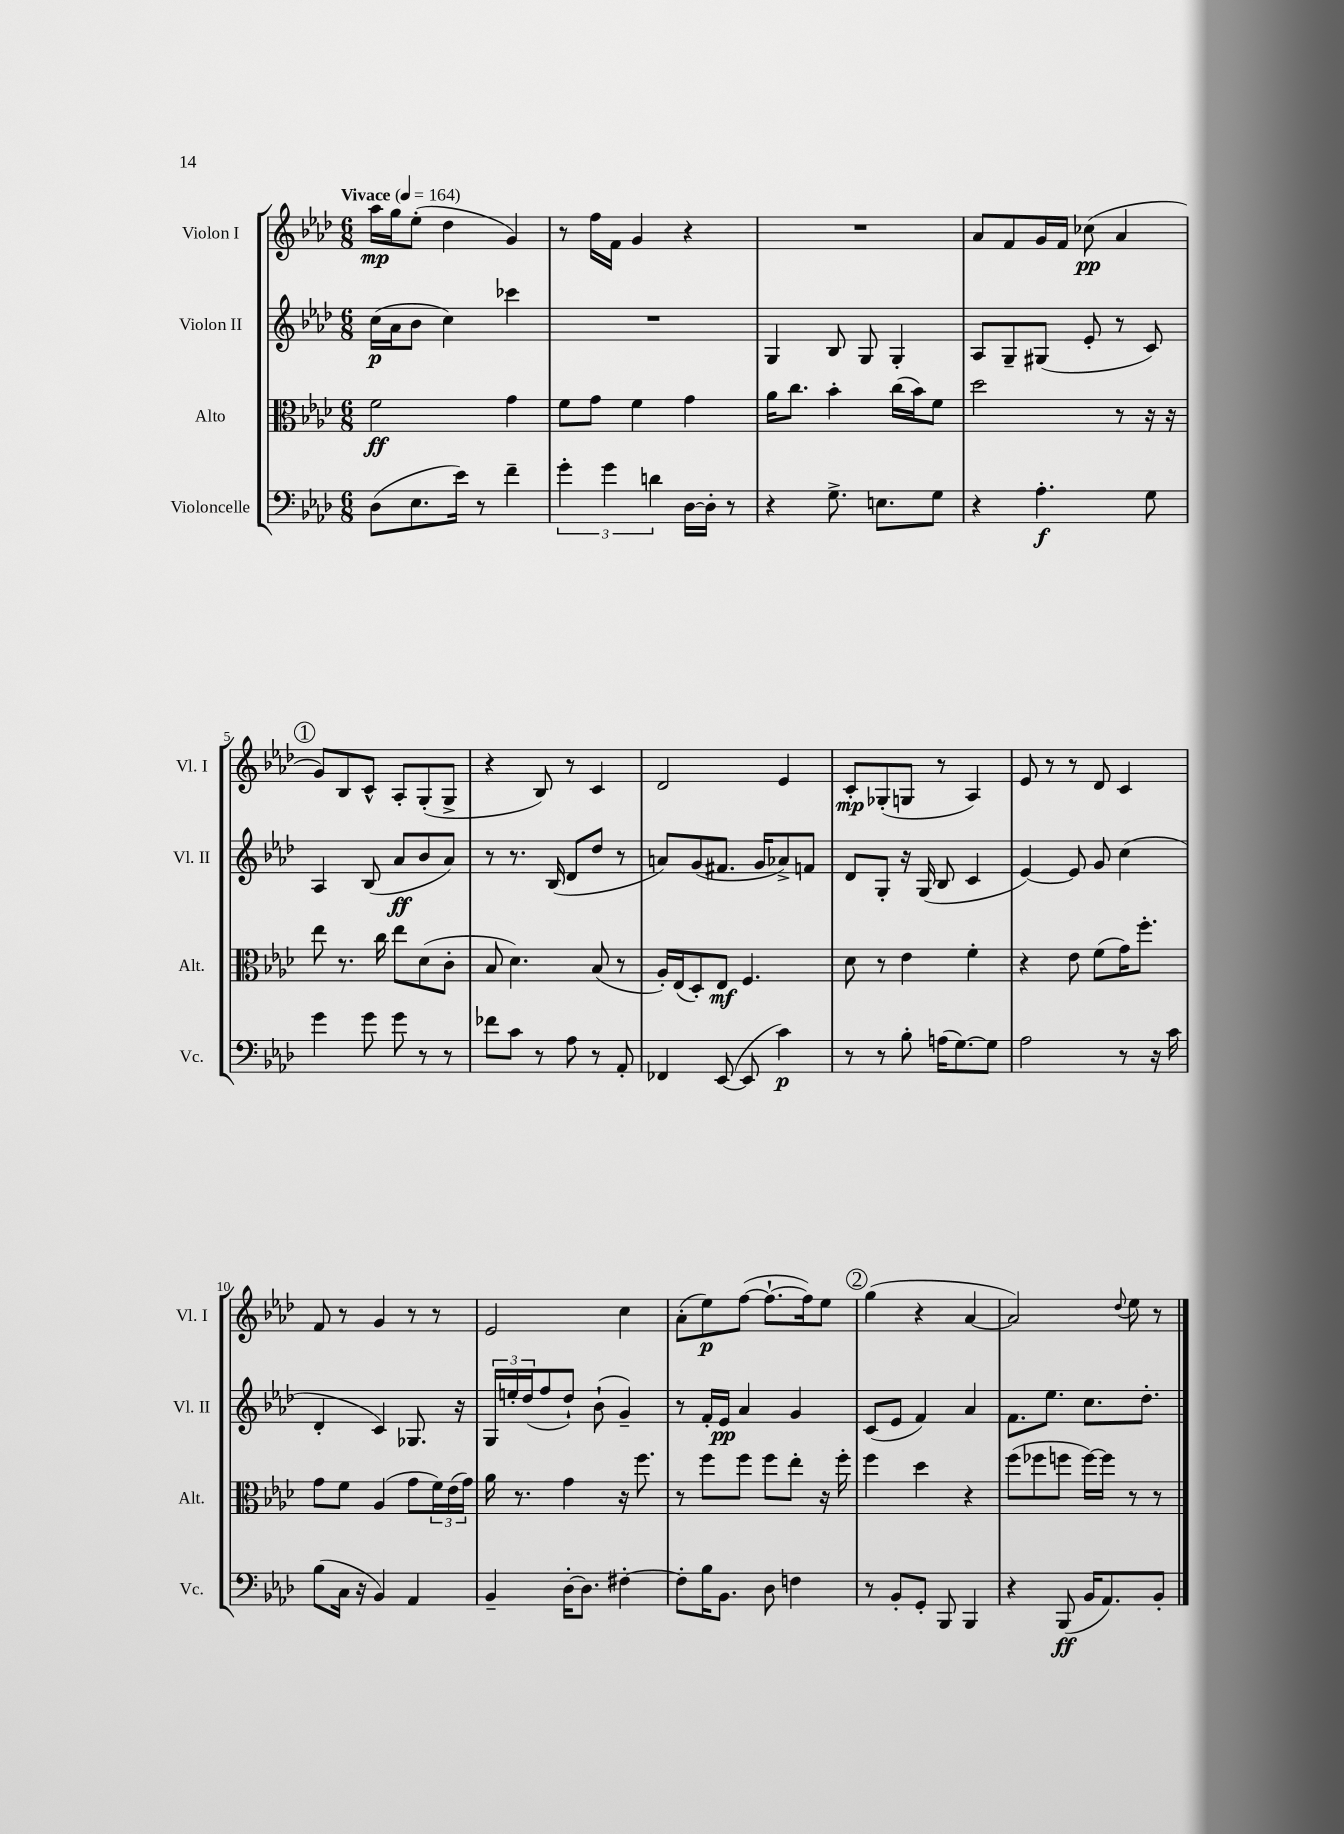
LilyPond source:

<<
\new StaffGroup <<
\new Staff = "s0" \with { instrumentName = "Violon I" shortInstrumentName = "Vl. I" } {
    \clef treble \key aes \major \numericTimeSignature \time 6/8 \tempo "Vivace" 4 = 164
    aes''16\mp g''16 ees''8-.( des''4 g'4) |
    r8 f''16 f'16 g'4 r4 |
    R2. |
    aes'8 f'8 g'16 f'16 ces''8\pp( aes'4 |
    \mark \markup { \circle "1" } g'8) bes8 c'8-^ aes8-. g8-.( g8-> |
    r4 bes8) r8 c'4 |
    des'2 ees'4 |
    c'8-.\mp ges8-.( g8 r8 aes4) |
    ees'8 r8 r8 des'8 c'4 |
    f'8 r8 g'4 r8 r8 |
    ees'2 c''4 |
    aes'8-.( ees''8\p) f''8~( f''8.~-! f''16) ees''8 |
    \mark \markup { \circle "2" } g''4( r4 aes'4~ |
    aes'2) \appoggiatura { des''8 } ees''8 r8 \bar "|." |
}
\new Staff = "s1" \with { instrumentName = "Violon II" shortInstrumentName = "Vl. II" } {
    \clef treble \key aes \major \numericTimeSignature \time 6/8
    c''16\p( aes'16 bes'8 c''4) ces'''4 |
    R2. |
    g4 bes8 g8 g4-. |
    aes8 g8-- gis8( ees'8-. r8 c'8) |
    \mark \markup { \circle "1" } aes4 bes8( aes'8\ff bes'8 aes'8) |
    r8 r8. bes16( des'8 des''8 r8 |
    a'8) g'8( fis'8. g'16 aes'8->) f'8 |
    des'8 g8-. r16 g16( bes8 c'4 |
    ees'4~) ees'8 g'8 c''4( |
    des'4-. c'4) ges8. r16 |
    \tuplet 3/2 { g16 e''16-. des''16( } f''8 des''8-!) bes'8-!( g'4--) |
    r8 f'16-. ees'16\pp aes'4 g'4 |
    \mark \markup { \circle "2" } c'8( ees'8 f'4) aes'4 |
    f'8. ees''8. c''8. des''8.-. \bar "|." |
}
\new Staff = "s2" \with { instrumentName = "Alto" shortInstrumentName = "Alt." } {
    \clef alto \key aes \major \numericTimeSignature \time 6/8
    f'2\ff g'4 |
    f'8 g'8 f'4 g'4 |
    aes'16 c''8. bes'4-. c''16( bes'16) f'8 |
    des''2 r8 r16 r16 |
    \mark \markup { \circle "1" } ees''8 r8. c''16 ees''8 des'8( c'8-. |
    bes8 des'4.) bes8( r8 |
    aes16-.) ees16( des8-.) ees8\mf f4. |
    des'8 r8 ees'4 f'4-. |
    r4 ees'8 f'8( g'16) f''8.-. |
    g'8 f'8 aes4( g'8 \tuplet 3/2 { f'16) ees'16( g'16) } |
    aes'16 r8. g'4 r16 f''8. |
    r8 f''8 f''8 f''8 ees''8-. r16 f''16-. |
    \mark \markup { \circle "2" } f''4 des''4 r4 |
    f''8( fes''8 f''8 f''16~) f''16 r8 r8 \bar "|." |
}
\new Staff = "s3" \with { instrumentName = "Violoncelle" shortInstrumentName = "Vc." } {
    \clef bass \key aes \major \numericTimeSignature \time 6/8
    des8( ees8. ees'16) r8 f'4-- |
    \tuplet 3/2 { g'4-. g'4 d'4 } des16~ des16-. r8 |
    r4 g8.-> e8. g8 |
    r4 aes4.-.\f g8 |
    \mark \markup { \circle "1" } g'4 g'8 g'8 r8 r8 |
    fes'8 c'8 r8 aes8 r8 aes,8-. |
    fes,4 ees,8~( ees,8 c'4\p) |
    r8 r8 bes8-. a16( g8.~) g8 |
    aes2 r8 r16 c'16 |
    bes8( c16 r16 bes,4) aes,4 |
    bes,4-- des16~-. des8. fis4~-. |
    fis8-. bes16 bes,8. des8 f4 |
    \mark \markup { \circle "2" } r8 bes,8-. g,8-. bes,,8 bes,,4 |
    r4 bes,,8\ff( bes,16 aes,8.) bes,8-. \bar "|." |
}
>>
>>
